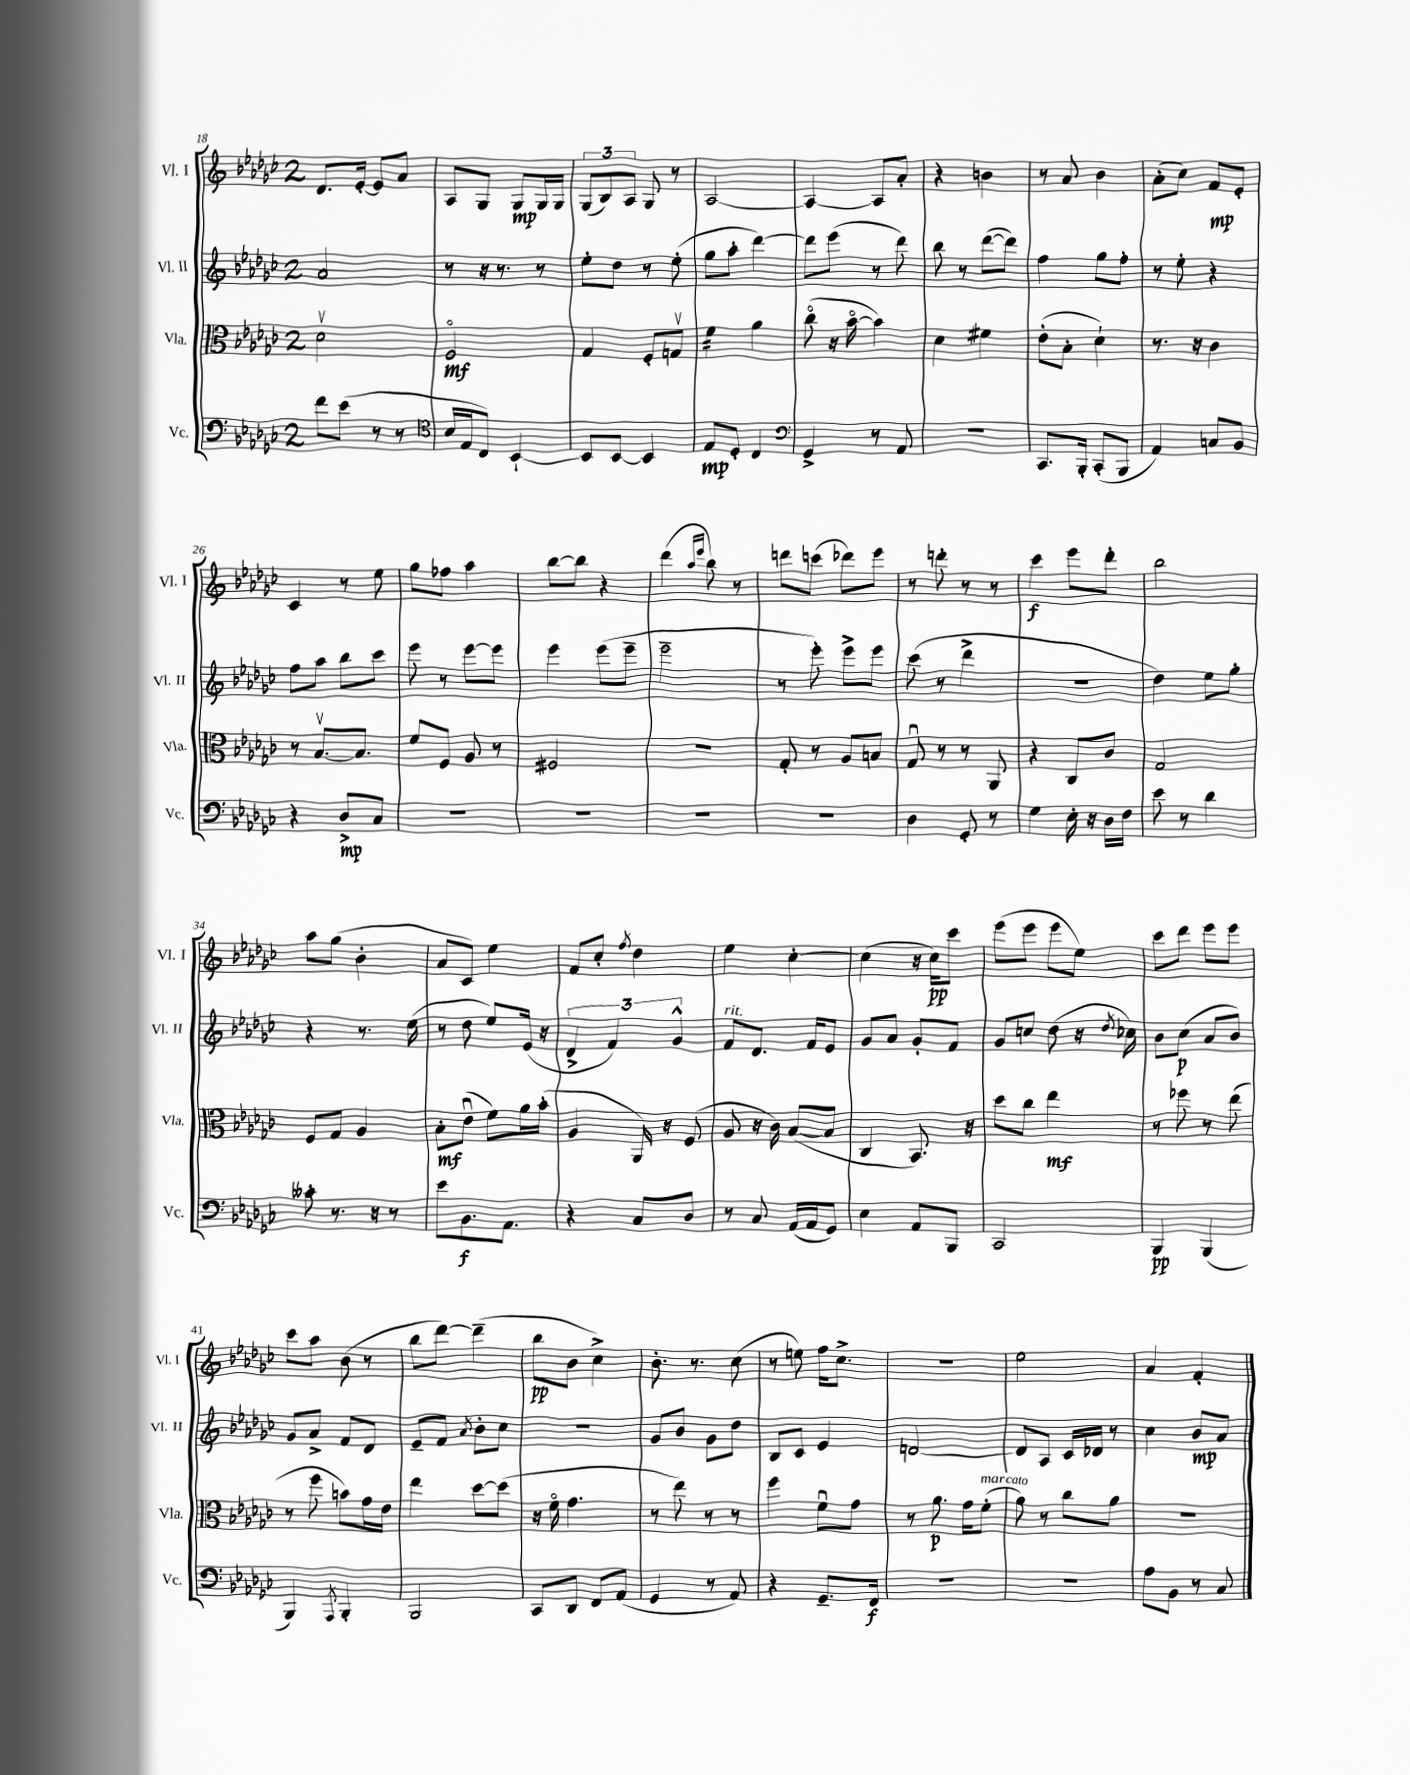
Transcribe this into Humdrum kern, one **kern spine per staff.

**kern	**kern	**kern	**kern
*staff4	*staff3	*staff2	*staff1
*clefF4	*clefC3	*clefG2	*clefG2
*k[b-e-a-d-g-c-]	*k[b-e-a-d-g-c-]	*k[b-e-a-d-g-c-]	*k[b-e-a-d-g-c-]
*M2/4	*M2/4	*M2/4	*M2/4
8f\L	2d-v\	2a-/	8.d-/L
(8e-\J	.	.	.
.	.	.	[16e-'/Jk
8r	.	.	8e-/]L
8r	.	.	8a-/J
=	=	=	=
*clefC4	*	*	*
16B-/LL	2Fo/	8r	8A-/L
16E-/J	.	.	.
8C-/J)	.	16r	8G-/J
.	.	8.r	.
[4BB-`/	.	.	8G-/L
.	.	8r	16G-/L
.	.	.	16G-/JJ
=	=	=	=
8BB-/]L	4G-/	8ee-'\L	(12G-/L
.	.	.	12B-/)
[8BB-/J	.	8dd-\J	.
.	.	.	12A-/J
4BB-/]	8F'/L	8r	8G-/
.	8Gv/J	(8ee-'\	8r
=	=	=	=
8E-/L	4f\	8gg-\L	[2A-/
8D-'/J	.	8aa-'\J	.
4C-/	4a-\	[4ddd-\)	.
=	=	=	=
*clefF4	*	*	*
4GG-^/	(8cc-o\	8ddd-\]L	4A-/_
.	16r	(8eee-\J	.
.	[16b-o\	.	.
8r	4b-\])	8r	8A-/]L
8AA-/	.	8ddd-\)	8a-'/J
=	=	=	=
2r	4d-\	8bb-\	4r
.	.	8r	.
.	4f#\	([8ddd-\L	4b\
.	.	8ddd-\]J)	.
=	=	=	=
8.CC-/L	(8e-'\L	4ff\	8r
.	8B-'\J	.	8a-/
16BBB-'/Jk	.	.	.
(8CC-'/L	4d-`\)	8gg-\L	4b-\
8BBB-/J	.	8ff'\J	.
=	=	=	=
4AA-/)	8.r	8r	(8a-'\L
.	.	8ee-'\	8cc-\J)
.	16r	.	.
8C/L	4c-\	4r	8f/L
8BB-/J	.	.	8e-'/J
=	=	=	=
4r	8r	8ff\L	4c-/
.	[8.B-v/L	8aa-\J	.
8D-^/L	.	8bb-\L	8r
.	8.B-/]J	.	.
8C-/J	.	8ccc-\J	8ee-\
=	=	=	=
2r	8f/L	8eee-\	8gg-\L
.	8F/J	8r	8ff-\J
.	8A-/	[8eee-\L	4aa-\
.	8r	8eee-\]J	.
=	=	=	=
2r	2F#/	4eee-\	[8bb-\L
.	.	.	8bb-\]J
.	.	(8eee-\L	4r
.	.	8eee-~\J	.
=	=	=	=
2r	2r	2eee-~\	(4ddd-\
.	.	.	16qqaa-/LL
.	.	.	16qqeee-/JJ
.	.	.	8bb-\)
.	.	.	8r
=	=	=	=
2r	8G-'/	8r	8ddd\L
.	8r	8eee-'\)	(8ccc\J
.	8A-/L	8eee-^\L	8ddd-\L)
.	8B/J	8eee-\J	8eee-\J
=	=	=	=
4D-\	8G-u/	(8ccc-\	8r
.	8r	8r	8ddd'\
8GG-'/	8r	4ddd-^\	8r
8r	8AA-/	.	8r
=	=	=	=
4G-\	4r	2r	4ccc-\
16E-'\	8C-/L	.	8eee-\L
16r	.	.	.
16D-\LL	8c-/J	.	8ddd-'\J
16F\JJ	.	.	.
=	=	=	=
8e-\	2G-/	4dd-\)	2bb-\
8r	.	.	.
4d-\	.	8ee-\L	.
.	.	8gg-'\J	.
=	=	=	=
8c--'\	8F/L	4r	8aa-\L
8.r	8G-/J	.	(8gg-\J
.	4A-/	8.r	4b-'\
16r	.	.	.
8r	.	.	.
.	.	(16ee-\	.
=	=	=	=
8e-\L	8B-'\L	8r	8a-/L
8.BB-\	(8e-u\J	8dd-\	8c-/J)
.	8f\L)	8ee-/L)	4ee-\
8.AA-\J	.	.	.
.	16a-\L	(16e-/Jk	.
.	(16b-'\JJ	16r	.
=	=	=	=
4r	4A-/	6d-^/	8f/L
.	.	.	8cc-'/J
.	.	6f/)	.
.	.	.	8qff/
8C-/L	16AA-/)	.	4dd-\
.	16r	.	.
.	.	6g-^^/	.
8D-/J	(8F/	.	.
=	=	=	=
8r	8A-/	8f/L	4ee-\
8C-/	16r	8.d-/J	.
.	16c-\)	.	.
(16AA-/LL	([8B-/L	.	[4cc-'\
16AA-/J	.	16f/LK	.
8GG-/J)	8B-/]J	8e-/J	.
=	=	=	=
4E-\	4C-/	8g-/L	(4cc-\]
.	.	8a-/J	.
8AA-/L	8.BB-/)	8g-'/L	16r
.	.	.	16cc-\LK)
8BBB-/J	.	8f/J	8ccc-\J
.	16r	.	.
=	=	=	=
2CC-/	8dd-\L	8g-/L	(8eee-\L
.	8cc-\J	8cc/J	8eee-\J
.	4ee-\	(8dd-\	8eee-\L
.	.	16r	8ee-\J)
.	.	8qdd-/	.
.	.	16cc-\)	.
=	=	=	=
4BBB-/	8r	8b-\L	8ccc-\L
.	8ff-\	(8cc-\J	8ddd-\J
(4BBB-/	8r	8a-/L	8eee-\L
.	(8ee-\	8b-/J)	8eee-\J
=	=	=	=
4BBB-/)	8r	8g-/L	8ccc-\L
.	8ff\	8a-^/J	8aa-\J
8qAAA-/	.	.	.
4BBB-'/	8b\L)	8f/L	(8b-\
.	16g-\L	8d-/J	8r
.	16e-\JJ	.	.
=	=	=	=
2BBB-/	4ee-\	8e-~/L	8bb-\L
.	.	8f/J	[8ddd-\J)
.	.	8qa-/	.
.	[8dd-\L	8b-'\L	(4ddd-~\]
.	(8dd-\]J	8cc-\J	.
=	=	=	=
8CC-/L	16r	2r	8bb-\L
.	16fo\	.	.
8DD-/J	4.g-\	.	8b-\J
8FF/L	.	.	4cc-^\)
(8AA-/J	.	.	.
=	=	=	=
4GG-/	8r	8g-/L	8.b-'\
.	8ee-\)	8b-/J	.
.	.	.	8.r
8r	8r	8g-\L	.
8AA-/)	8r	8dd-\J	(8cc-\
=	=	=	=
4r	4ff\	8B-/L	8r
.	.	8c-/J	8ee\)
8.GG-~/L	8fu\L	4e-/	16ff\LK
.	.	.	8.cc-^\J
.	8g-\J	.	.
16FF/Jk	.	.	.
=	=	=	=
2r	8r	[2d/	2r
.	8.a-\	.	.
.	16g-\LK	.	.
.	(8f'\J	.	.
=	=	=	=
2r	8a-\)	8d/]L	2ee-\
.	8r	8A-/J	.
.	8cc-\L	16c-/LL	.
.	.	16d-/JJ	.
.	8a-\J	8r	.
=	=	=	=
8A-\L	2r	4cc-\	4a-/
8BB-\J	.	.	.
8r	.	8b-/L	4f'/
8C-/	.	8a-/J	.
==	==	==	==
*-	*-	*-	*-
